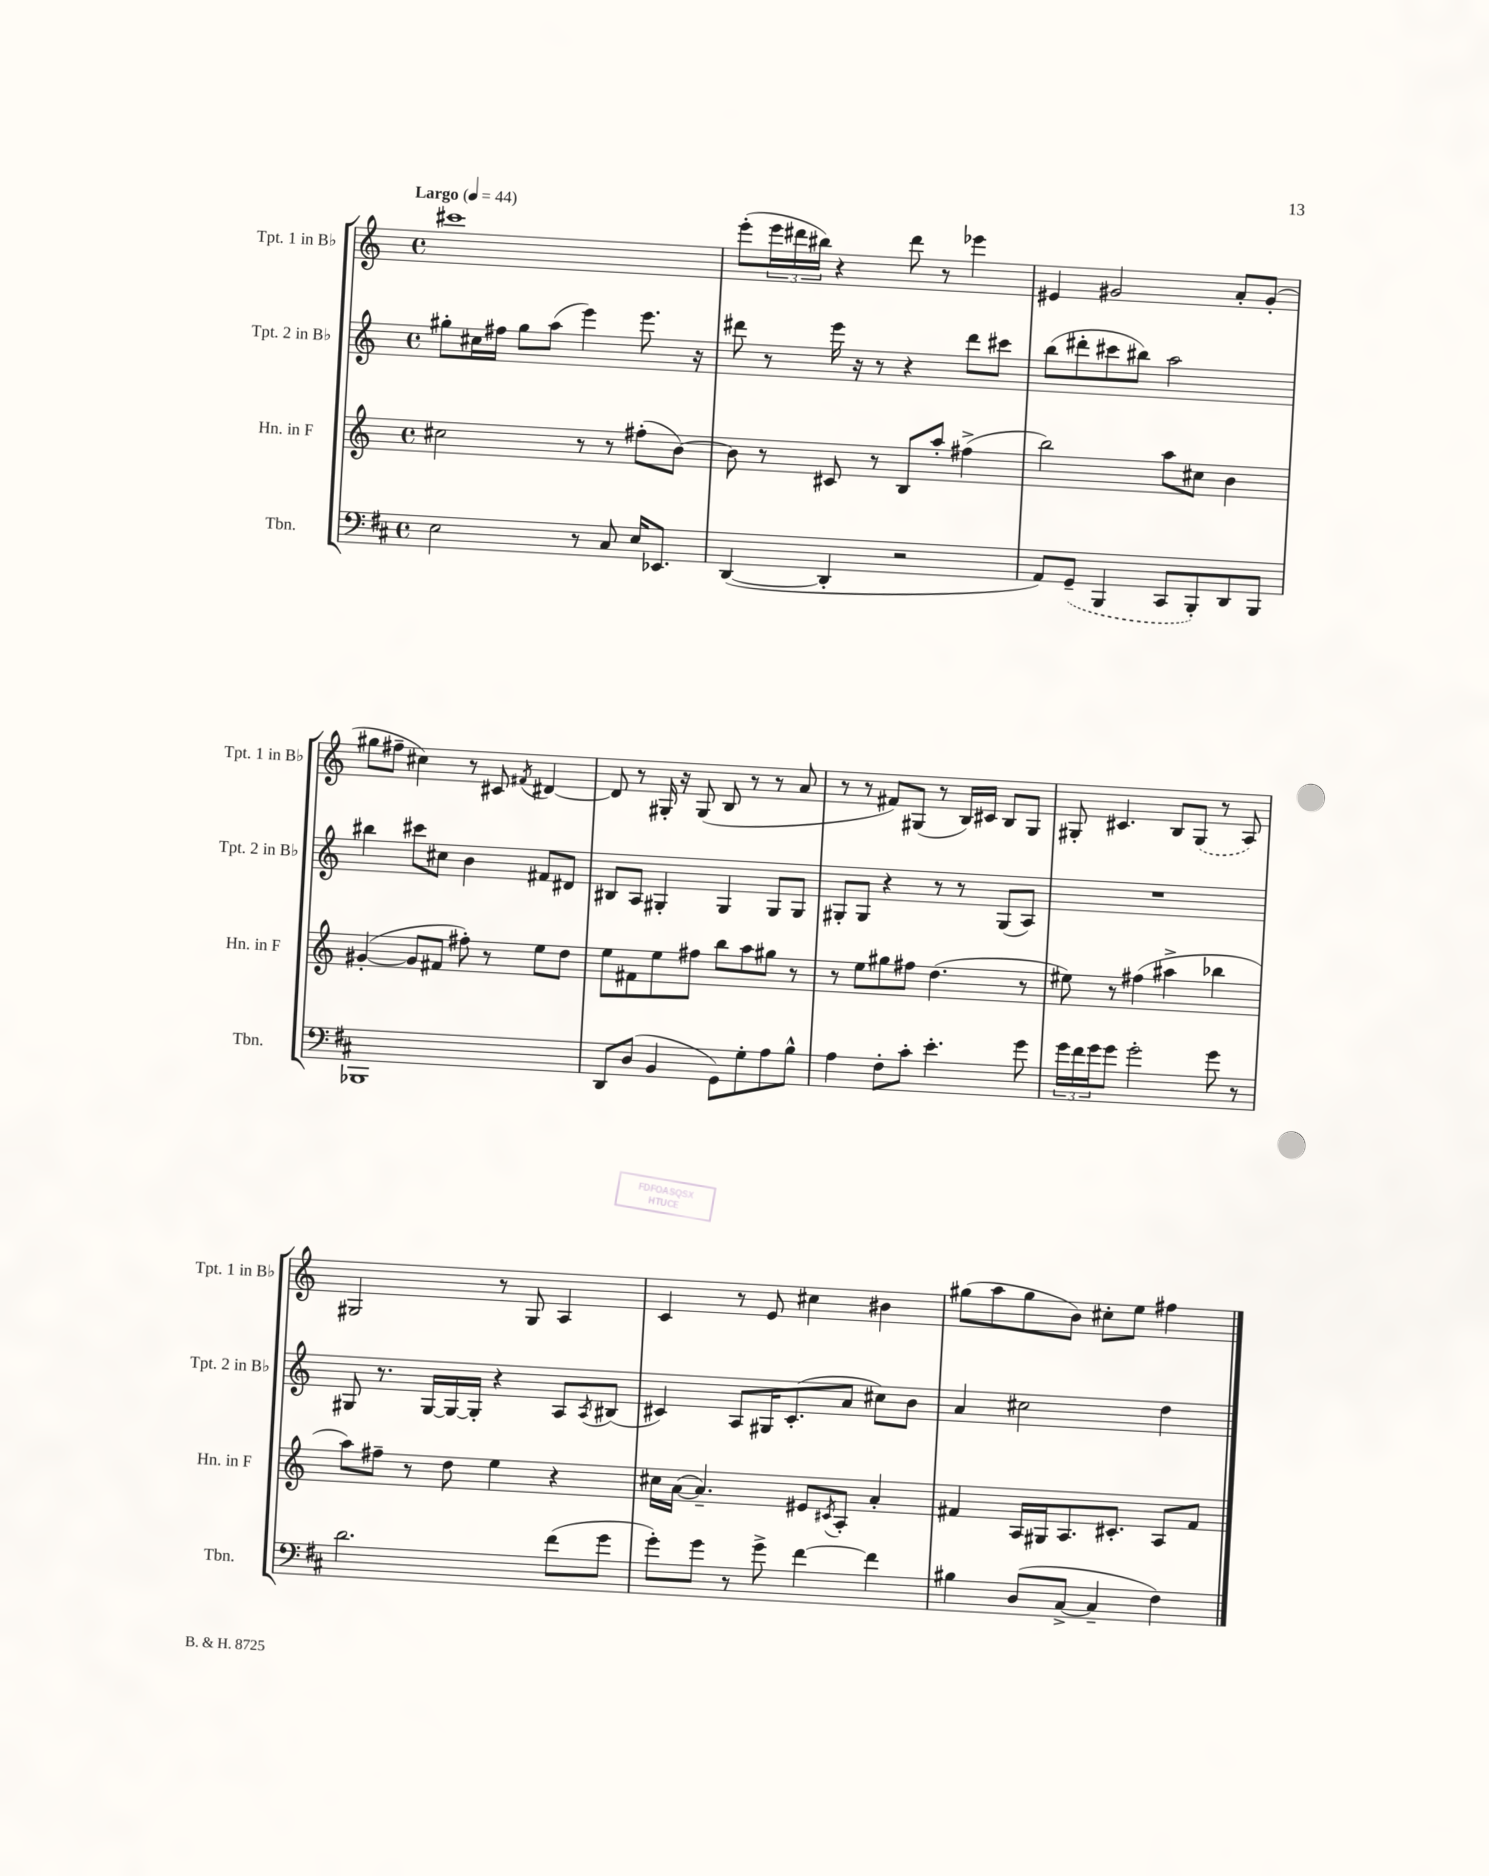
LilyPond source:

<<
\new StaffGroup <<
\new Staff = "s0" \with { instrumentName = "Tpt. 1 in Bb" shortInstrumentName = "Tpt. 1 in Bb" } {
    \clef treble \key c \major \defaultTimeSignature \time 4/4 \tempo "Largo" 4 = 44
    cis'''1 |
    e'''8-.( \tuplet 3/2 { e'''16 dis'''16 bis''16) } r4 dis'''8 r8 ees'''4 |
    eis'4 gis'2 a'8-. gis'8-.( |
    gis''8 fis''8-- cis''4) r8 cis'8 \acciaccatura { fis'8 } dis'4~ |
    dis'8 r8 gis16-. r16 gis8( b8 r8 r8 a'8 |
    r8 r8 fis'8) gis8( r8 b16) cis'16 b8 gis8 |
    gis8-. cis'4. b8 \once \slurDashed gis8( r8 a8) |
    gis2 r8 gis8 a4 |
    c'4 r8 e'8 cis''4 bis'4 |
    gis''8( a''8 gis''8 b'8) cis''8-. e''8 fis''4 \bar "|." |
}
\new Staff = "s1" \with { instrumentName = "Tpt. 2 in Bb" shortInstrumentName = "Tpt. 2 in Bb" } {
    \clef treble \key c \major \defaultTimeSignature \time 4/4
    gis''8-. cis''16 fis''16 gis''8 a''8( e'''4) e'''8. r16 |
    dis'''8 r8 e'''16 r16 r8 r4 dis'''8 cis'''8 |
    b''8( dis'''8-. cis'''8 bis''8) a''2 |
    bis''4 cis'''8 cis''8 b'4 fis'8 dis'8 |
    bis8 a8 gis4-. gis4 gis8 gis8 |
    gis8-. gis8 r4 r8 r8 gis8( a8) |
    R1 |
    gis8 r8. gis16~ gis16~ gis16-. r4 a8 \acciaccatura { a8 } bis8( |
    cis'4) a8 gis16 cis'8.-.( a'8 cis''8) b'8 |
    a'4 cis''2 d''4 \bar "|." |
}
\new Staff = "s2" \with { instrumentName = "Hn. in F" shortInstrumentName = "Hn. in F" } {
    \clef treble \key c \major \defaultTimeSignature \time 4/4
    cis''2 r8 r8 fis''8-.( b'8~) |
    b'8 r8 cis'8 r8 b8 a''8-. fis''4->( |
    b''2) a''8 cis''8 b'4 |
    gis'4~-.( gis'8 fis'8 fis''8-.) r8 e''8 d''8 |
    e''8 fis'8 e''8 fis''8 b''8 a''8 gis''8 r8 |
    r8 e''8 gis''8 fis''8 d''4.( r8 |
    eis''8) r8 fis''4( ais''4-> bes''4 |
    a''8) fis''8-- r8 d''8 e''4 r4 |
    cis''16 a'16~( a'4.--) eis'8 \acciaccatura { cis'8 } a8-. a'4-. |
    fis'4 a16 gis16 a8. cis'8.-. a8 fis'8 \bar "|." |
}
\new Staff = "s3" \with { instrumentName = "Tbn." shortInstrumentName = "Tbn." } {
    \clef bass \key d \major \defaultTimeSignature \time 4/4
    e2 r8 cis8 e16 ees,8. |
    d,4~( d,4-. r2 |
    a,8) \once \slurDashed g,8--( b,,4 cis,8 b,,8-.) d,8 b,,8 |
    bes,,1 |
    d,8 d8( b,4 g,8) g8-. a8 b8-^ |
    a4 fis8-. cis'8-. e'4.-. g'8 |
    \tuplet 3/2 { g'16 fis'16 g'16 } g'8 g'2-. g'8 r8 |
    d'2. fis'8( g'8 |
    g'8-.) g'8 r8 g'8-> fis'4~ fis'4 |
    bis4 d8( cis8~-> cis4-- fis4) \bar "|." |
}
>>
>>
\layout { \context { \Score \remove "Bar_number_engraver" } }
